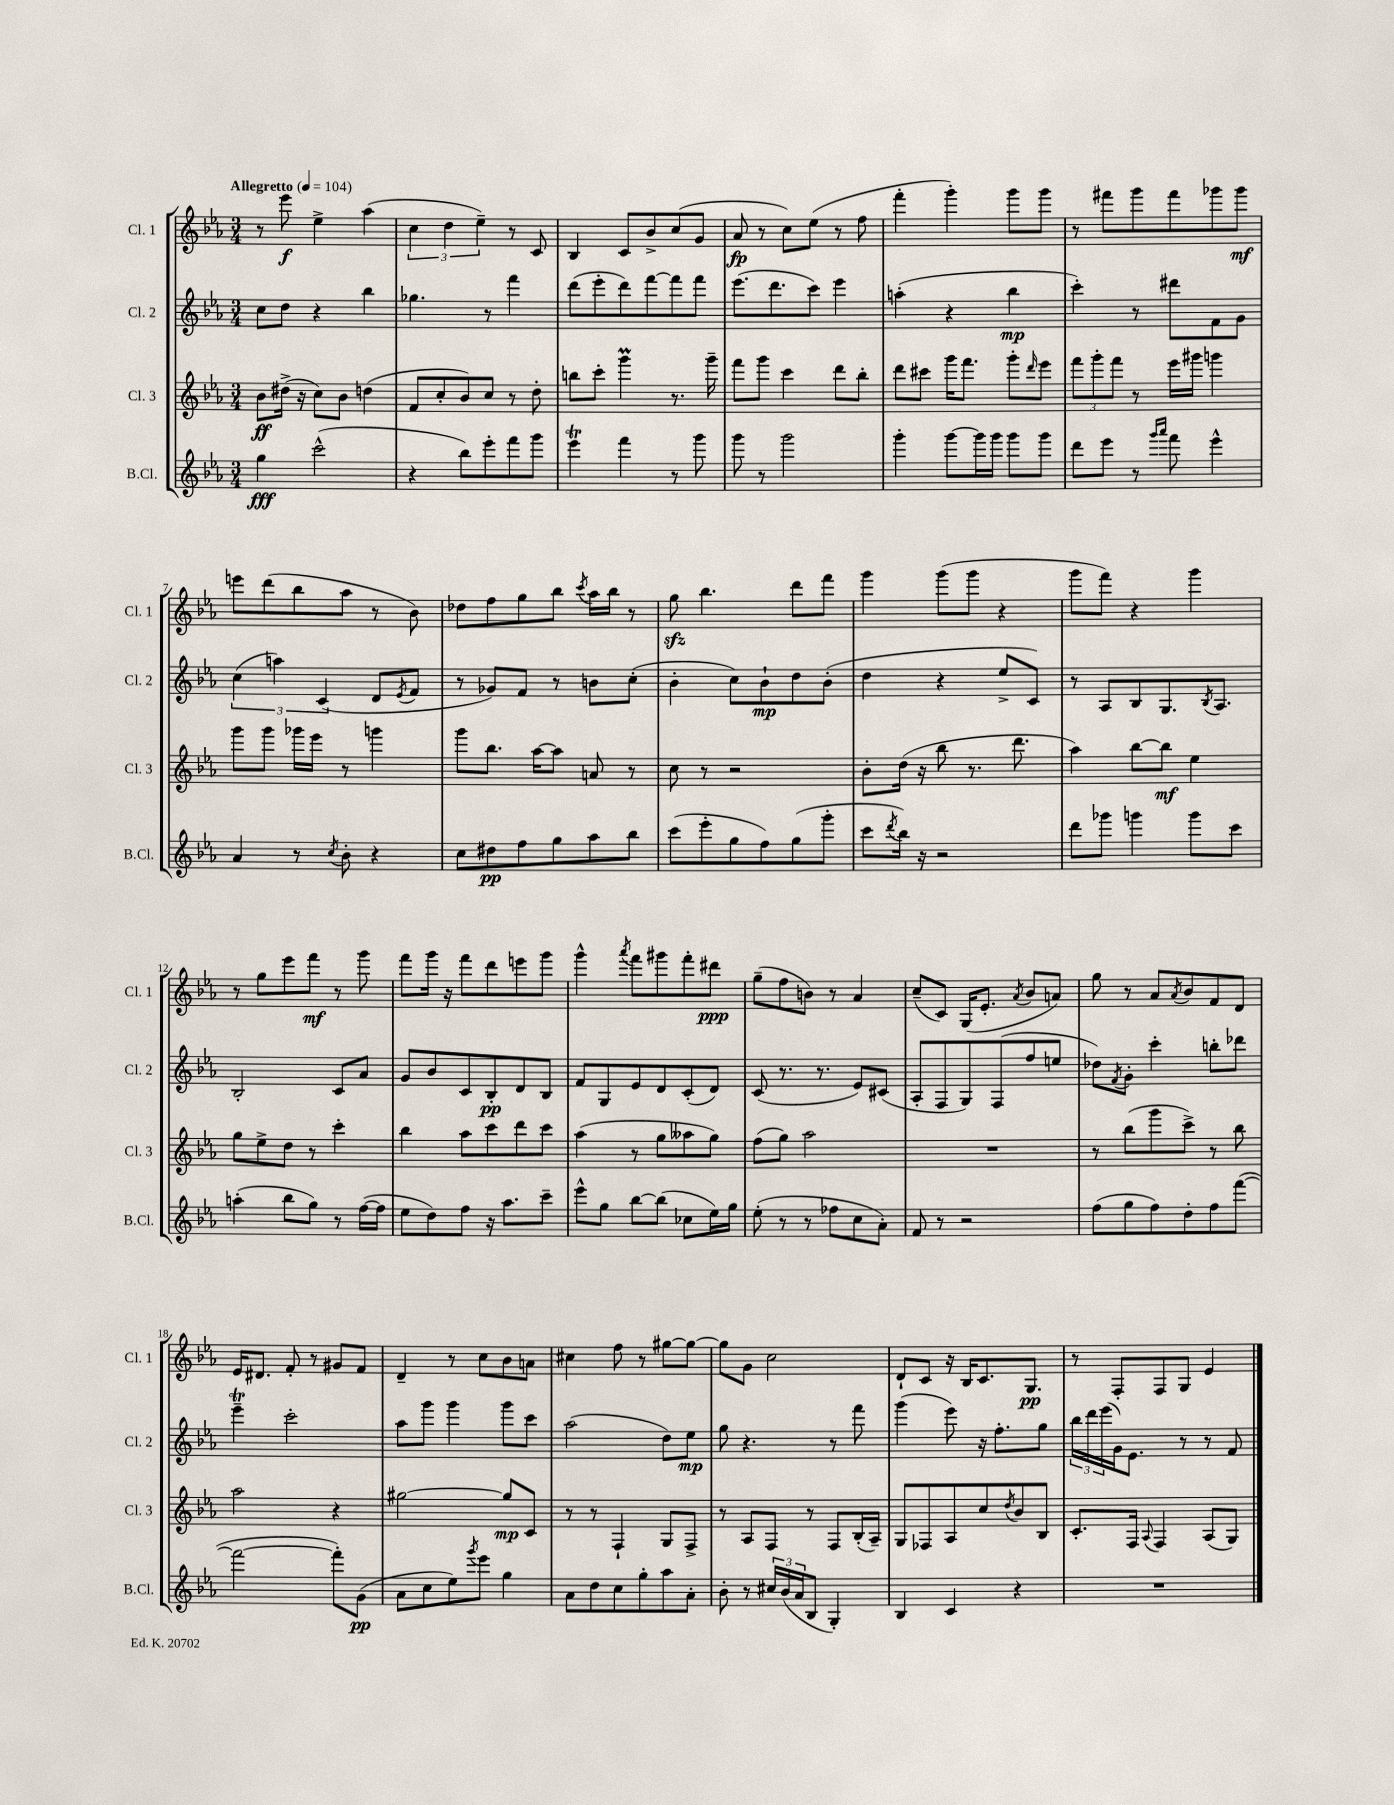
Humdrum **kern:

**kern	**dynam	**kern	**dynam	**kern	**dynam	**kern	**dynam
*part4	*part4	*part3	*part3	*part2	*part2	*part1	*part1
*staff4	*staff4	*staff3	*staff3	*staff2	*staff2	*staff1	*staff1
*I"B.Cl.	*	*I"Cl. 3	*	*I"Cl. 2	*	*I"Cl. 1	*
*I'B.Cl.	*	*I'Cl. 3	*	*I'Cl. 2	*	*I'Cl. 1	*
*clefG2	*	*clefG2	*	*clefG2	*	*clefG2	*
*k[b-e-a-]	*	*k[b-e-a-]	*	*k[b-e-a-]	*	*k[b-e-a-]	*
*M3/4	*	*M3/4	*	*M3/4	*	*M3/4	*
*MM104	*	*MM104	*	*MM104	*	*MM104	*
=1	=1	=1	=1	=1	=1	=1	=1
!	!	!	!	!	!	!LO:TX:a:B:t=Allegretto	!
4gg\	fff	8b-\L	ff	8cc\L	.	8r	.
.	.	(16dd#X^\Jk	.	8dd\J	.	8eee-\	f
.	.	16r	.	.	.	.	.
(2ccc^^\	.	8cc\L)	.	4r	.	4ee-^\	.
.	.	8b-\J	.	.	.	.	.
.	.	(4ddn\	.	4bb-\	.	(4aa-\	.
=2	=2	=2	=2	=2	=2	=2	=2
4r	.	8f/L	.	4.gg-X\	.	6cc\	.
.	.	8cc'/	.	.	.	.	.
.	.	.	.	.	.	6dd\	.
8bb-\L)	.	8b-/)	.	.	.	.	.
.	.	.	.	.	.	6ee-~\)	.
8eee-'\	.	8cc/J	.	8r	.	.	.
8fff\	.	8r	.	4fff\	.	8r	.
8ggg\J	.	8dd'\	.	.	.	8c/	.
=3	=3	=3	=3	=3	=3	=3	=3
4eee-T\	.	8bbn\L	.	(8ddd\L	.	4B-/	.
.	.	8ccc'\J	.	8eee-'\	.	.	.
4fff\	.	4gggm\	.	8ddd\)	.	8c/L	.
.	.	.	.	[8fff\	.	8b-^/	.
8r	.	8.r	.	8fff\]	.	(8cc/	.
8ggg\	.	.	.	8fff\J	.	8g/J	.
.	.	16ggg~\	.	.	.	.	.
=4	=4	=4	=4	=4	=4	=4	=4
8ggg\	.	8fff\L	.	(8.eee-\L	.	8a-/	fp
8r	.	8ggg\J	.	.	.	8r	.
.	.	.	.	8.ddd\	.	.	.
2ggg\	.	4ccc\	.	.	.	8cc\L)	.
.	.	.	.	8ccc\J)	.	(8ee-\J	.
.	.	8ddd\L	.	4eee-\	.	8r	.
.	.	8bb-'\J	.	.	.	8ff\	.
=5	=5	=5	=5	=5	=5	=5	=5
4ggg'\	.	8ddd\L	.	(4aan'\	.	4fff'\	.
.	.	8ccc#X\J	.	.	.	.	.
[8ggg\L	.	16ggg\KL	.	4r	.	4ggg'\)	.
.	.	8.fff\J	.	.	.	.	.
16ggg\L]	.	.	.	.	.	.	.
16ggg\JJ	.	.	.	.	.	.	.
8ggg\L	.	8ggg'\L	.	4bb-\	mp	8ggg\L	.
.	.	16qqddd/	.	.	.	.	.
8ggg\J	.	8eee-\J	.	.	.	8ggg\J	.
=6	=6	=6	=6	=6	=6	=6	=6
8ddd\L	.	12fff\L	.	4ccc'\)	.	8r	.
.	.	12ggg'\	.	.	.	.	.
8eee-\J	.	.	.	.	.	8fff#X\L	.
.	.	12fff\J	.	.	.	.	.
8r	.	8r	.	8r	.	8ggg\	.
16qqggg/LL	.	.	.	.	.	.	.
16qqaaa-/JJ	.	.	.	.	.	.	.
8fff\	.	16eee-\LL	.	8ddd#X\L	.	8fff#\	.
.	.	16ggg#X\JJ	.	.	.	.	.
4eee-^^\	.	4gggn\	.	8f\	.	8ggg-X\	.
.	.	.	.	8g\J	.	8ggg-\J	mf
!!LO:LB:g=z
=7	=7	=7	=7	=7	=7	=7	=7
4a-/	.	8ggg\L	.	(6cc\	.	8eeen\L	.
.	.	8ggg\J	.	.	.	(8ddd\	.
.	.	.	.	6aan\)	.	.	.
8r	.	16ggg-X\LL	.	.	.	8bb-\	.
.	.	16eee-\JJ	.	.	.	.	.
.	.	.	.	(6c/	.	.	.
8qcc/	.	.	.	.	.	.	.
8b-'\	.	8r	.	.	.	8aa-\J	.
4r	.	4gggn\	.	8d/L	.	8r	.
.	.	.	.	8qe-/	.	.	.
.	.	.	.	8f/J	.	8b-\)	.
=8	=8	=8	=8	=8	=8	=8	=8
8cc\L	.	8ggg\L	.	8r	.	8dd-X\L	.
8dd#X\	pp	8.bb-\J	.	8g-X/L)	.	8ff\	.
8ff\	.	.	.	8f/J	.	8gg\	.
.	.	[16aa-\KL	.	.	.	.	.
8gg\	.	8aa-\J]	.	8r	.	8bb-\J	.
.	.	.	.	.	.	8qccc/	.
8aa-\	.	8an/	.	8bn\L	.	16aa-\LL	.
.	.	.	.	.	.	16bb-\JJ	.
8bb-\J	.	8r	.	(8cc'\J	.	8r	.
=9	=9	=9	=9	=9	=9	=9	=9
(8ccc\L	.	8cc\	.	4b-'\	.	8ggzz\	.
8eee-'\	.	8r	.	.	.	4.bb-\	.
8gg\	.	2r	.	8cc\L)	.	.	.
8ff\)	.	.	.	8b-`\	mp	.	.
(8gg\	.	.	.	8dd\	.	8ddd\L	.
8ggg'\J	.	.	.	(8b-'\J	.	8fff\J	.
=10	=10	=10	=10	=10	=10	=10	=10
8ccc\L	.	8b-'\L	.	4dd\	.	4ggg\	.
8qddd/	.	.	.	.	.	.	.
16bb-\Jk)	.	(16dd\Jk	.	.	.	.	.
16r	.	16r	.	.	.	.	.
2r	.	8bb-\	.	4r	.	(8ggg\L	.
.	.	8.r	.	.	.	8ggg\J	.
.	.	.	.	8ee-^/L	.	4r	.
.	.	8.ddd\	.	.	.	.	.
.	.	.	.	8c/J)	.	.	.
=11	=11	=11	=11	=11	=11	=11	=11
8ddd\L	.	4aa-\)	.	8r	.	8ggg\L	.
8ggg-X\J	.	.	.	8A-/L	.	8fff\J)	.
4gggn\	.	[8bb-\L	.	8B-/	.	4r	.
.	.	8bb-\J]	mf	8.G/	.	.	.
8ggg\L	.	4ee-\	.	.	.	4ggg\	.
.	.	.	.	8qB-/	.	.	.
.	.	.	.	8.A-/J	.	.	.
8ccc\J	.	.	.	.	.	.	.
!!LO:LB:g=z
=12	=12	=12	=12	=12	=12	=12	=12
(4aan'\	.	8gg\L	.	2B-'/	.	8r	.
.	.	8ee-^\	.	.	.	8gg\L	.
8bb-\L	.	8dd\J	.	.	.	8eee-\	.
8gg\J)	.	8r	.	.	.	8fff\J	mf
8r	.	4ccc'\	.	8c/L	.	8r	.
([16ff\LL	.	.	.	8a-/J	.	8ggg\	.
16ff\JJ]	.	.	.	.	.	.	.
=13	=13	=13	=13	=13	=13	=13	=13
8ee-\L	.	4bb-\	.	8g/L	.	8fff\L	.
8dd\)	.	.	.	8b-/	.	16ggg\Jk	.
.	.	.	.	.	.	16r	.
8ff\J	.	8aa-\L	.	8c/	.	8fff\L	.
16r	.	8ccc\	.	8B-'/	pp	8ddd\	.
8.aa-\L	.	.	.	.	.	.	.
.	.	8ddd\	.	8d/	.	8eeen\	.
8ccc~\J	.	8ccc\J	.	8B-/J	.	8ggg\J	.
=14	=14	=14	=14	=14	=14	=14	=14
8eee-^^\L	.	(4aa-\	.	8f/L	.	4ggg^^\	.
8gg\J	.	.	.	8G/	.	.	.
.	.	.	.	.	.	8qaaa-/	.
[8bb-\L	.	8r	.	8e-/	.	8fff\L	.
(8bb-\J]	.	8gg\L	.	8d/	.	8ggg#X\	.
8cc-X\L	.	8aa--X\	.	(8c'/	.	8fff'\	.
16ee-\L)	.	8gg\J)	.	8d/J)	.	8ddd#X\J	ppp
16gg\JJ	.	.	.	.	.	.	.
=15	=15	=15	=15	=15	=15	=15	=15
(8ee-'\	.	(8ff\L	.	(8c/	.	(8gg~\L	.
8r	.	8gg\J)	.	8.r	.	8ff\	.
8r	.	2aa-\	.	.	.	8bn\J)	.
.	.	.	.	8.r	.	.	.
8ff-X\L	.	.	.	.	.	8r	.
8cc\	.	.	.	8e-/L)	.	4a-/	.
8a-'\J)	.	.	.	(8c#X/J	.	.	.
=16	=16	=16	=16	=16	=16	=16	=16
8f/	.	2.r	.	8A-'/L	.	(8cc~/L	.
8r	.	.	.	8F/	.	8c/J)	.
2r	.	.	.	8G/)	.	(16G/KL	.
.	.	.	.	.	.	8.e-'/J	.
.	.	.	.	(8F/	.	.	.
.	.	.	.	.	.	8qa-/	.
.	.	.	.	8ff/	.	8b-/L	.
.	.	.	.	8een/J	.	8an/J)	.
=17	=17	=17	=17	=17	=17	=17	=17
(8ff\L	.	8r	.	8dd-X\L)	.	8gg\	.
.	.	.	.	8qf/	.	.	.
8gg\	.	(8bb-\L	.	8g'\J	.	8r	.
8ff\)	.	8ggg\	.	4ccc'\	.	8a-/L	.
.	.	.	.	.	.	8qa-/	.
8dd'\	.	8ccc^\J)	.	.	.	8b-/	.
8ff\	.	8r	.	8bbn'\L	.	8f/	.
([8fff\J	.	8bb-\	.	8ddd-X\J	.	8d/J	.
!!LO:LB:g=z
=18	=18	=18	=18	=18	=18	=18	=18
2fff\_	.	2aa-\	.	4eee-T~\	.	16e-/KL	.
.	.	.	.	.	.	8.d#X/J	.
.	.	.	.	2ccc'\	.	8f'/	.
.	.	.	.	.	.	8r	.
8fff'\L])	.	4r	.	.	.	8g#X/L	.
(8g\J	pp	.	.	.	.	8f/J	.
=19	=19	=19	=19	=19	=19	=19	=19
8a-\L	.	[2gg#X\	.	8aa-\L	.	4d~/	.
8cc\	.	.	.	8ggg\J	.	.	.
8ee-\)	.	.	.	4ggg\	.	8r	.
8qggg/	.	.	.	.	.	.	.
8eee-\J	.	.	.	.	.	8cc\L	.
4gg\	.	8gg#/L]	mp	8ggg\L	.	8b-\	.
.	.	8c/J	.	8ccc\J	.	8an\J	.
=20	=20	=20	=20	=20	=20	=20	=20
8a-\L	.	8r	.	(2aa-\	.	4cc#X\	.
8dd\	.	8r	.	.	.	.	.
8cc\	.	4F`/	.	.	.	8ff\	.
8gg'\	.	.	.	.	.	8r	.
8aa-\	.	8G/L	.	8dd\L)	.	[8gg#X\L	.
8a-'\J	.	8F^/J	.	8ee-\J	mp	8gg#\J_	.
=21	=21	=21	=21	=21	=21	=21	=21
8b-'\	.	8r	.	8gg\	.	8gg#\L]	.
8r	.	8A-/L	.	4.r	.	8g\J	.
24cc#X/LL	.	8F/J	.	.	.	2cc\	.
(24b-/	.	.	.	.	.	.	.
24a-/J	.	.	.	.	.	.	.
8B-/J	.	8r	.	.	.	.	.
4G'/)	.	8F/L	.	8r	.	.	.
.	.	(16B-'/L	.	8fff\	.	.	.
.	.	16A-~/JJ)	.	.	.	.	.
=22	=22	=22	=22	=22	=22	=22	=22
4B-/	.	8G/L	.	(4ggg\	.	8d`/L	.
.	.	8F-X/	.	.	.	8c/J	.
4c/	.	8A-/	.	8eee-\)	.	16r	.
.	.	.	.	.	.	16B-/KL	.
.	.	8cc/	.	16r	.	8.c/	.
.	.	.	.	8.ff'\L	.	.	.
.	.	8qdd/	.	.	.	.	.
4r	.	8b-/	.	.	.	.	.
.	.	.	.	.	.	8.G/J	pp
.	.	8B-/J	.	8gg\J	.	.	.
=23	=23	=23	=23	=23	=23	=23	=23
2.r	.	8.c'/L	.	24bb-\LL	.	8r	.
.	.	.	.	24ddd\	.	.	.
.	.	.	.	(24eee-\	.	.	.
.	.	.	.	16g\J)	.	8F'/L	.
.	.	16F/Jk	.	8.e-\J	.	.	.
.	.	8qqA-/	.	.	.	.	.
.	.	4F/	.	.	.	8F/	.
.	.	.	.	8r	.	8G/J	.
.	.	(8A-/L	.	8r	.	4e-/	.
.	.	8G/J)	.	8f/	.	.	.
==	==	==	==	==	==	==	==
*-	*-	*-	*-	*-	*-	*-	*-
